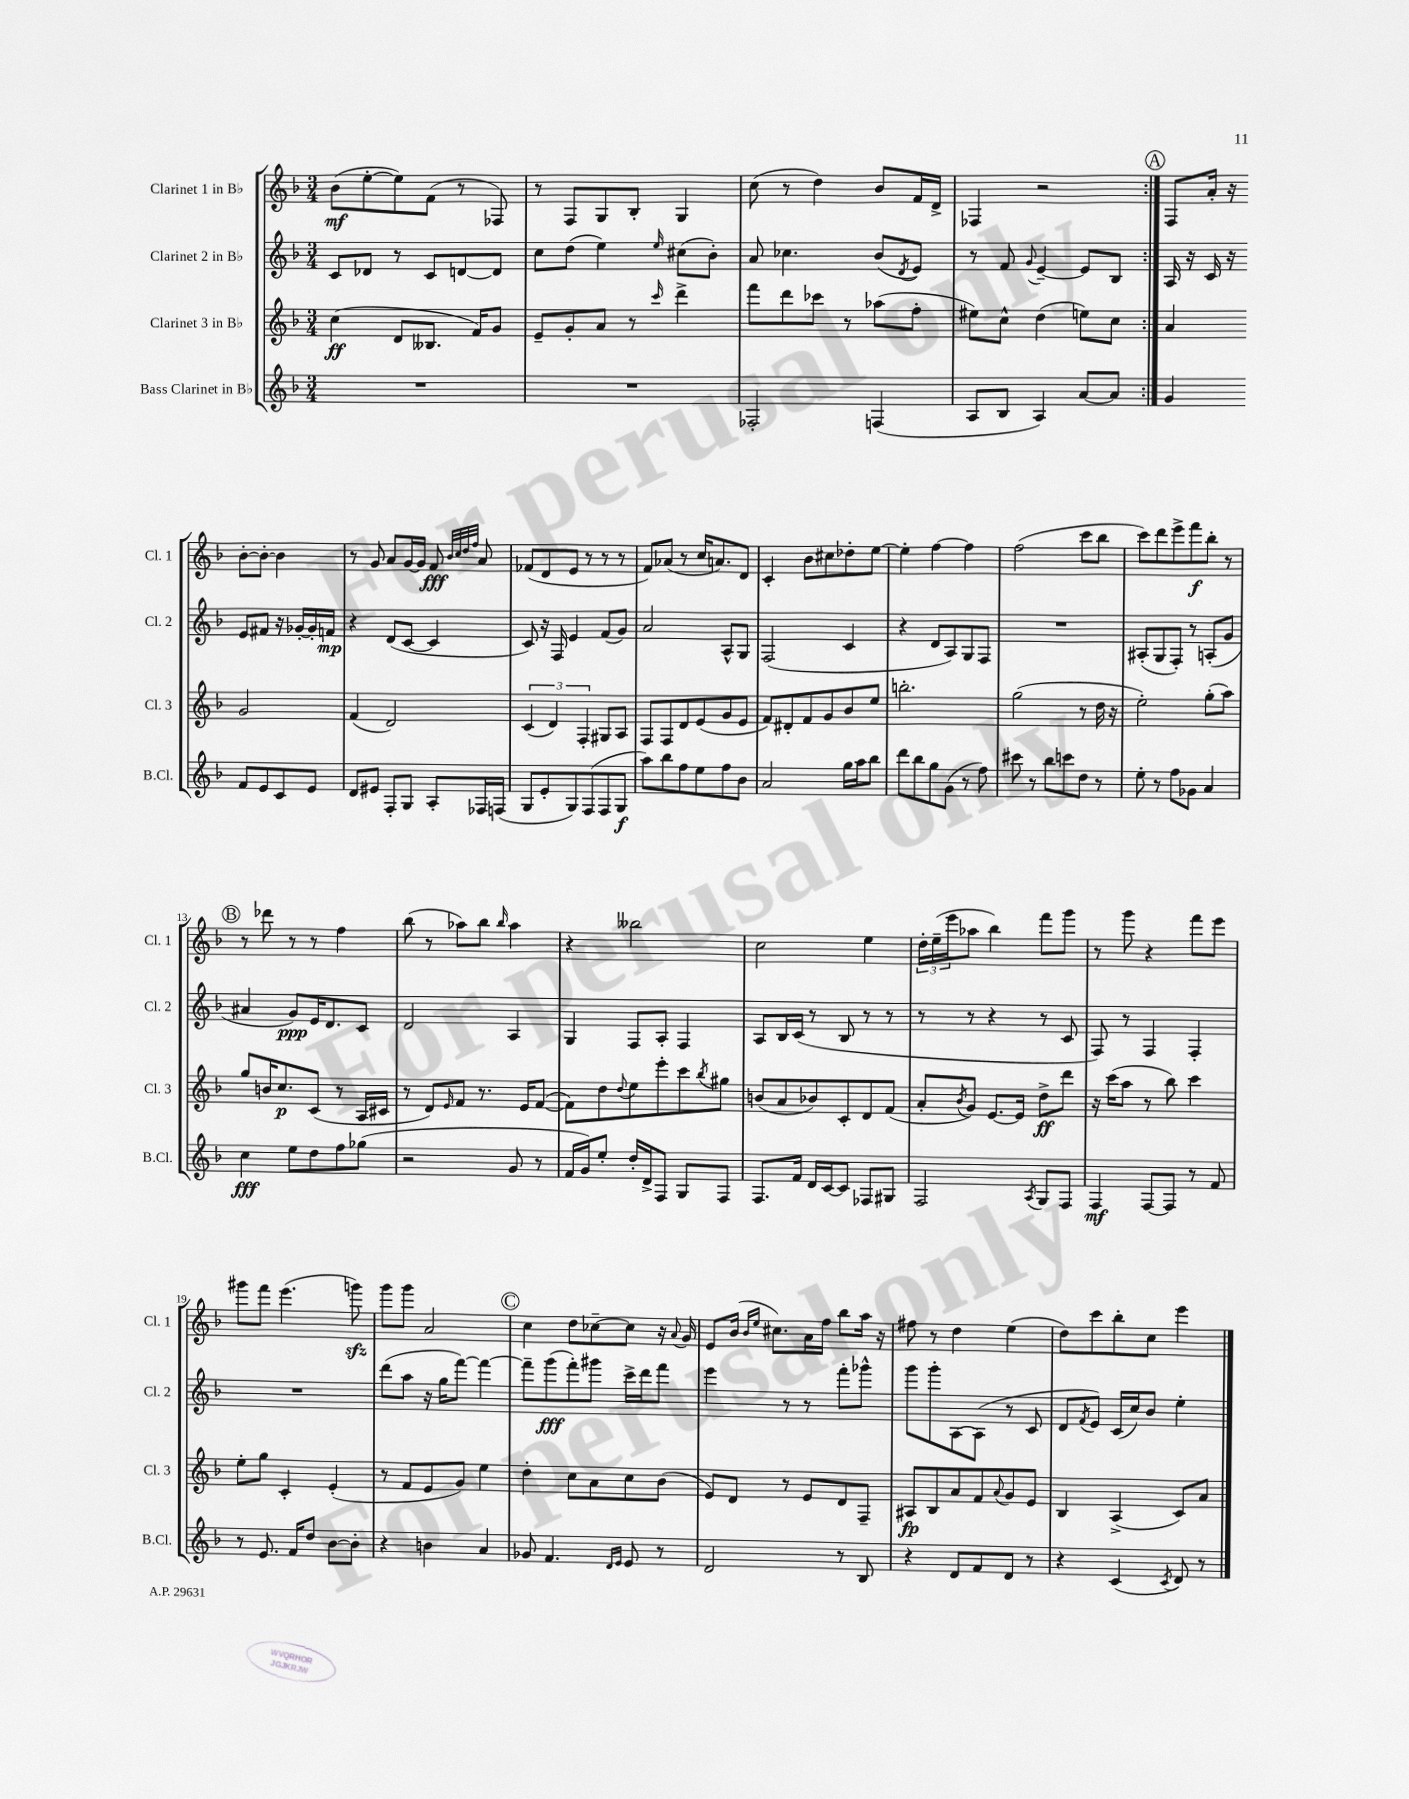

**kern	**dynam	**kern	**dynam	**kern	**dynam	**kern	**dynam
*part4	*part4	*part3	*part3	*part2	*part2	*part1	*part1
*staff4	*staff4	*staff3	*staff3	*staff2	*staff2	*staff1	*staff1
*I"Bass Clarinet in B♭	*	*I"Clarinet 3 in B♭	*	*I"Clarinet 2 in B♭	*	*I"Clarinet 1 in B♭	*
*I'B.Cl.	*	*I'Cl. 3	*	*I'Cl. 2	*	*I'Cl. 1	*
*clefG2	*	*clefG2	*	*clefG2	*	*clefG2	*
*k[b-]	*	*k[b-]	*	*k[b-]	*	*k[b-]	*
*M3/4	*	*M3/4	*	*M3/4	*	*M3/4	*
=1	=1	=1	=1	=1	=1	=1	=1
2.r	.	(4cc\	ff	8c/L	.	(8b-\L	mf
.	.	.	.	8d-X/J	.	[8ee'\	.
.	.	8d/L	.	8r	.	8ee\])	.
.	.	8.B--X/J	.	8c/L	.	(8f\J	.
.	.	.	.	[8dn/	.	8r	.
.	.	16f/KL)	.	.	.	.	.
.	.	8g/J	.	8d/J]	.	8F-X/)	.
=2	=2	=2	=2	=2	=2	=2	=2
2.r	.	8e~/L	.	8cc\L	.	8r	.
.	.	8g'/	.	(8dd\J	.	8F/L	.
.	.	8a/J	.	4ee\)	.	8G/	.
.	.	8r	.	.	.	8B-'/J	.
.	.	16qqccc/	.	16qqee/	.	.	.
.	.	4ddd^\	.	(8cc#X\L	.	4G/	.
.	.	.	.	8b-'\J)	.	.	.
=3	=3	=3	=3	=3	=3	=3	=3
2F-X'/	.	8fff\L	.	8a/	.	(8cc\	.
.	.	8ddd\	.	4.cc-X\	.	8r	.
.	.	8ccc-X\J	.	.	.	4dd\)	.
.	.	8r	.	.	.	.	.
(4Fn/	.	(8aa-X\L	.	(8b-/L	.	8b-/L	.
.	.	.	.	8qd/	.	.	.
.	.	8ff'\J	.	8e/J)	.	16f/L	.
.	.	.	.	.	.	16d^/JJ	.
=4	=4	=4	=4	=4	=4	=4	=4
8A/L	.	8ee#X\L)	.	8r	.	4F-X/	.
8B-/J	.	8cc^^\J	.	8f/	.	.	.
.	.	.	.	8qqg/	.	.	.
4A/)	.	(4dd\	.	[4e~/	.	2r	.
[8a/L	.	8een\L)	.	8e/L]	.	.	.
8a/J]	.	8cc\J	.	8B-/J	.	.	.
!!LO:REH:place=s1:t=A
=5:|!	=5:|!	=5:|!	=5:|!	=5:|!	=5:|!	=5:|!	=5:|!
4g/	.	4a/	.	16A/	.	8F/L	.
.	.	.	.	16r	.	.	.
.	.	.	.	16c/	.	16a'/Jk	.
.	.	.	.	16r	.	16r	.
8f/L	.	2g/	.	8e/L	.	[8b-'\L	.
8e/	.	.	.	8f#X/J	.	8b-'\J_	.
8c/	.	.	.	16r	.	4b-\]	.
.	.	.	.	[16g-X'/LL	.	.	.
8e/J	.	.	.	16g-'/]	.	.	.
.	.	.	.	16fn/JJ	mp	.	.
!!LO:LB:g=z
=6	=6	=6	=6	=6	=6	=6	=6
8d/L	.	(4f/	.	4r	.	8r	.
8e#X/J	.	.	.	.	.	8g/	.
8F'/L	.	2d/)	.	(8d/L	.	8a/L	.
8G/J	.	.	.	[8c/J	.	[16g/L	.
.	.	.	.	.	.	16g/JJ]	.
8A'/L	.	.	.	4c/]	.	8f/	fff
.	.	.	.	.	.	32qqb-/LLL	.
.	.	.	.	.	.	32qqcc/	.
.	.	.	.	.	.	32qqdd/	.
.	.	.	.	.	.	32qqff/JJJ	.
16F-X/L	.	.	.	.	.	8a/	.
(16Fn/JJ	.	.	.	.	.	.	.
=7	=7	=7	=7	=7	=7	=7	=7
8G/L	.	(6c/	.	8c/)	.	(8f-X/L	.
8e'/	.	.	.	16r	.	8d/	.
.	.	6d/)	.	.	.	.	.
.	.	.	.	16F/	.	.	.
8G/)	.	.	.	4e/	.	8e/J	.
.	.	6F'/	.	.	.	.	.
(8F/	.	.	.	.	.	8r	.
8F/	.	8G#X/L	.	(8f/L	.	8r	.
8G/J	f	8A/J	.	8g/J)	.	8r	.
=8	=8	=8	=8	=8	=8	=8	=8
8aa\L)	.	8F/L	.	2a/	.	8f/L)	.
8bb-\	.	8F/	.	.	.	(8a-X/J	.
8ff\	.	8d/	.	.	.	8r	.
8ee\	.	(8e/	.	.	.	16cc/KL	.
.	.	.	.	.	.	8.an/)	.
8ff\	.	8g/	.	8A^^/L	.	.	.
8b-\J	.	8e/J	.	8G/J	.	8d/J	.
=9	=9	=9	=9	=9	=9	=9	=9
2a/	.	8f/L)	.	(2F/	.	4c'/	.
.	.	8d#X'/	.	.	.	.	.
.	.	8f/	.	.	.	8b-\L	.
.	.	8g/	.	.	.	8cc#X\	.
16gg\LL	.	8b-/	.	4c/	.	8dd-X'\	.
16aa\J	.	.	.	.	.	.	.
8bb-\J	.	8ee/J	.	.	.	[8ee\J	.
=10	=10	=10	=10	=10	=10	=10	=10
8ddd\L	.	2.bbn'\	.	4r	.	4ee'\]	.
8bb-\	.	.	.	.	.	.	.
8gg\	.	.	.	8d/L	.	[4ff\	.
(8g\J	.	.	.	8A/)	.	.	.
8r	.	.	.	8G/	.	4ff\]	.
8ff\)	.	.	.	8F/J	.	.	.
=11	=11	=11	=11	=11	=11	=11	=11
8ccc#X\	.	(2gg\	.	2.r	.	(2ff\	.
8r	.	.	.	.	.	.	.
8bb-\L	.	.	.	.	.	.	.
8cccn\	.	.	.	.	.	.	.
8dd\J	.	8r	.	.	.	8ccc\L	.
8r	.	16dd\	.	.	.	8bb-\J	.
.	.	16r	.	.	.	.	.
=12	=12	=12	=12	=12	=12	=12	=12
8ee'\	.	2ee'\)	.	(8A#X'/L	.	8ccc\L)	.
8r	.	.	.	8G/	.	8ddd\	.
8ff\L	.	.	.	8F'/J)	.	8eee^\	.
8g-X\J	.	.	.	8r	.	8fff\	f
4a/	.	(8gg'\L	.	(8An'/L	.	8bb-'\J	.
.	.	8aa\J)	.	8g/J	.	8r	.
!!LO:LB:g=z
!!LO:REH:place=s1:t=B
=13	=13	=13	=13	=13	=13	=13	=13
4cc\	fff	8gg/L	.	4a#X/	.	8r	.
.	.	16bn/K	.	.	.	8ddd-X\	.
.	.	8.cc/	p	.	.	.	.
8ee\L	.	.	.	8g/L)	ppp	8r	.
8dd\	.	(8c/J	.	16e/K	.	8r	.
.	.	.	.	8.d/	.	.	.
8ff\	.	8r	.	.	.	4ff\	.
(8gg-X\J	.	16A/LL	.	8c/J	.	.	.
.	.	16c#X/JJ	.	.	.	.	.
=14	=14	=14	=14	=14	=14	=14	=14
2r	.	8r	.	2d/	.	(8bb-\	.
.	.	8d/L)	.	.	.	8r	.
.	.	16qqe/	.	.	.	.	.
.	.	8f/J	.	.	.	8aa-X\L)	.
.	.	8.r	.	.	.	8bb-\J	.
.	.	.	.	.	.	16qqbb-/	.
8g/	.	.	.	4A/	.	4aa-\	.
.	.	16e/KL	.	.	.	.	.
8r	.	([8f/J	.	.	.	.	.
=15	=15	=15	=15	=15	=15	=15	=15
16f/LL	.	8f\L])	.	4G/	.	4r	.
16g/J)	.	.	.	.	.	.	.
8ee'/J	.	8dd\	.	.	.	.	.
.	.	8qqdd/	.	.	.	.	.
16dd'/LL	.	8ee\	.	8F/L	.	2bb--X\	.
16d^/J	.	.	.	.	.	.	.
8F/J	.	8eee'\	.	8A'/J	.	.	.
8G/L	.	8ccc\	.	4F/	.	.	.
.	.	8qbb-/	.	.	.	.	.
8F/J	.	8gg#X\J	.	.	.	.	.
=16	=16	=16	=16	=16	=16	=16	=16
8.F/L	.	(8bn/L	.	8A/L	.	2cc\	.
.	.	8a/	.	16B-/L	.	.	.
16f/Jk	.	.	.	(16c/JJ	.	.	.
16d/LL	.	8b-X/)	.	8r	.	.	.
[16c/J	.	.	.	.	.	.	.
8c/J]	.	8c'/	.	8B-/	.	.	.
8F-X/L	.	8d/	.	8r	.	4ee\	.
8G#X/J	.	(8f/J	.	8r	.	.	.
=17	=17	=17	=17	=17	=17	=17	=17
2F/	.	8a'/L	.	8r	.	24dd'\LL	.
.	.	.	.	.	.	(24ee~\	.
.	.	.	.	.	.	24eee\J	.
.	.	8qb-/	.	.	.	.	.
.	.	8g/J)	.	8r	.	8aa-X\J	.
.	.	[8.e/L	.	4r	.	4bb-\)	.
.	.	16e/Jk]	.	.	.	.	.
8qA/	.	.	.	.	.	.	.
8G/L	.	8dd^\L	ff	8r	.	8fff\L	.
8F/J	.	8ddd\J	.	8c/	.	8ggg\J	.
=18	=18	=18	=18	=18	=18	=18	=18
4F/	mf	16r	.	8F/)	.	8r	.
.	.	(16ccc\KL	.	.	.	.	.
.	.	8aa\J	.	8r	.	8ggg\	.
[8F/L	.	8r	.	4F/	.	4r	.
8F/J]	.	8bb-\)	.	.	.	.	.
8r	.	4ccc\	.	4F'/	.	8fff\L	.
8f/	.	.	.	.	.	8eee\J	.
!!LO:LB:g=z
=19	=19	=19	=19	=19	=19	=19	=19
8r	.	8ee'\L	.	2.r	.	8ggg#X\L	.
8.e/	.	8gg\J	.	.	.	8fff\J	.
.	.	4c'/	.	.	.	(4.eee\	.
16f/KL	.	.	.	.	.	.	.
8dd/J	.	.	.	.	.	.	.
[8b-\L	.	(4e'/	.	.	.	.	.
8b-'\J]	.	.	.	.	.	8gggnzz\)	.
=20	=20	=20	=20	=20	=20	=20	=20
4r	.	8r	.	(8ddd\L	.	8ggg\L	.
.	.	8f/L	.	8aa\J	.	8ggg\J	.
4bn\	.	8e/	.	16r	.	2a/	.
.	.	.	.	16gg\KL	.	.	.
.	.	8g/J)	.	[8fff\J)	.	.	.
4a/	.	4ee\	.	4fff\_	.	.	.
!!LO:REH:place=s1:t=C
=21	=21	=21	=21	=21	=21	=21	=21
8g-X/	.	4dd'\	.	8fff~\L]	.	4cc\	.
4.f/	.	.	.	(8ggg\	fff	.	.
.	.	8cc\L	.	8fff'\)	.	8dd\L	.
.	.	8a\	.	8ggg#X\J	.	[8cc-X~\	.
16qqd/LL	.	.	.	.	.	.	.
16qqe/JJ	.	.	.	.	.	.	.
8e/	.	8cc\	.	16ccc^\LL	.	8cc-\J]	.
.	.	.	.	16ddd\J	.	.	.
8r	.	(8b-\J	.	8fff\J	.	16r	.
.	.	.	.	.	.	8qqa/	.
.	.	.	.	.	.	16g/	.
=22	=22	=22	=22	=22	=22	=22	=22
2d/	.	8e/L)	.	4eee\	.	8e/L	.
.	.	8d/J	.	.	.	(16b-/Jk	.
.	.	.	.	.	.	16qqb-/LL	.
.	.	.	.	.	.	16qqee/JJ	.
.	.	.	.	.	.	8.cc#X\L)	.
.	.	8r	.	8r	.	.	.
.	.	8e/L	.	8r	.	16a\L	.
.	.	.	.	.	.	16ff\JJ	.
8r	.	8d/	.	8fff'\L	.	8bb-\L	.
8B-/	.	8F~/J	.	8ggg-X^^\J	.	16aa\Jk	.
.	.	.	.	.	.	16r	.
=23	=23	=23	=23	=23	=23	=23	=23
4r	.	8A#X/L	fp	8ggg\L	.	8ff#X\	.
.	.	8B-/	.	8ggg'\	.	8r	.
8d/L	.	8a/	.	[8A\	.	4dd\	.
8f/	.	8f/	.	(8A\J]	.	.	.
.	.	8qqa/	.	.	.	.	.
8d/J	.	8g/	.	8r	.	(4ee\	.
8r	.	8e/J	.	8c/	.	.	.
=24	=24	=24	=24	=24	=24	=24	=24
4r	.	4B-/	.	8d/L	.	8dd\L)	.
.	.	.	.	8qf/	.	.	.
.	.	.	.	8e/J)	.	8ccc\	.
(4c/	.	(4A^/	.	(16c/LL	.	8bb-'\	.
.	.	.	.	16cc/J)	.	.	.
.	.	.	.	8b-/J	.	8cc\J	.
8qc/	.	.	.	.	.	.	.
8d/)	.	8c/L)	.	4ee'\	.	4eee\	.
8r	.	8a/J	.	.	.	.	.
==	==	==	==	==	==	==	==
*-	*-	*-	*-	*-	*-	*-	*-
